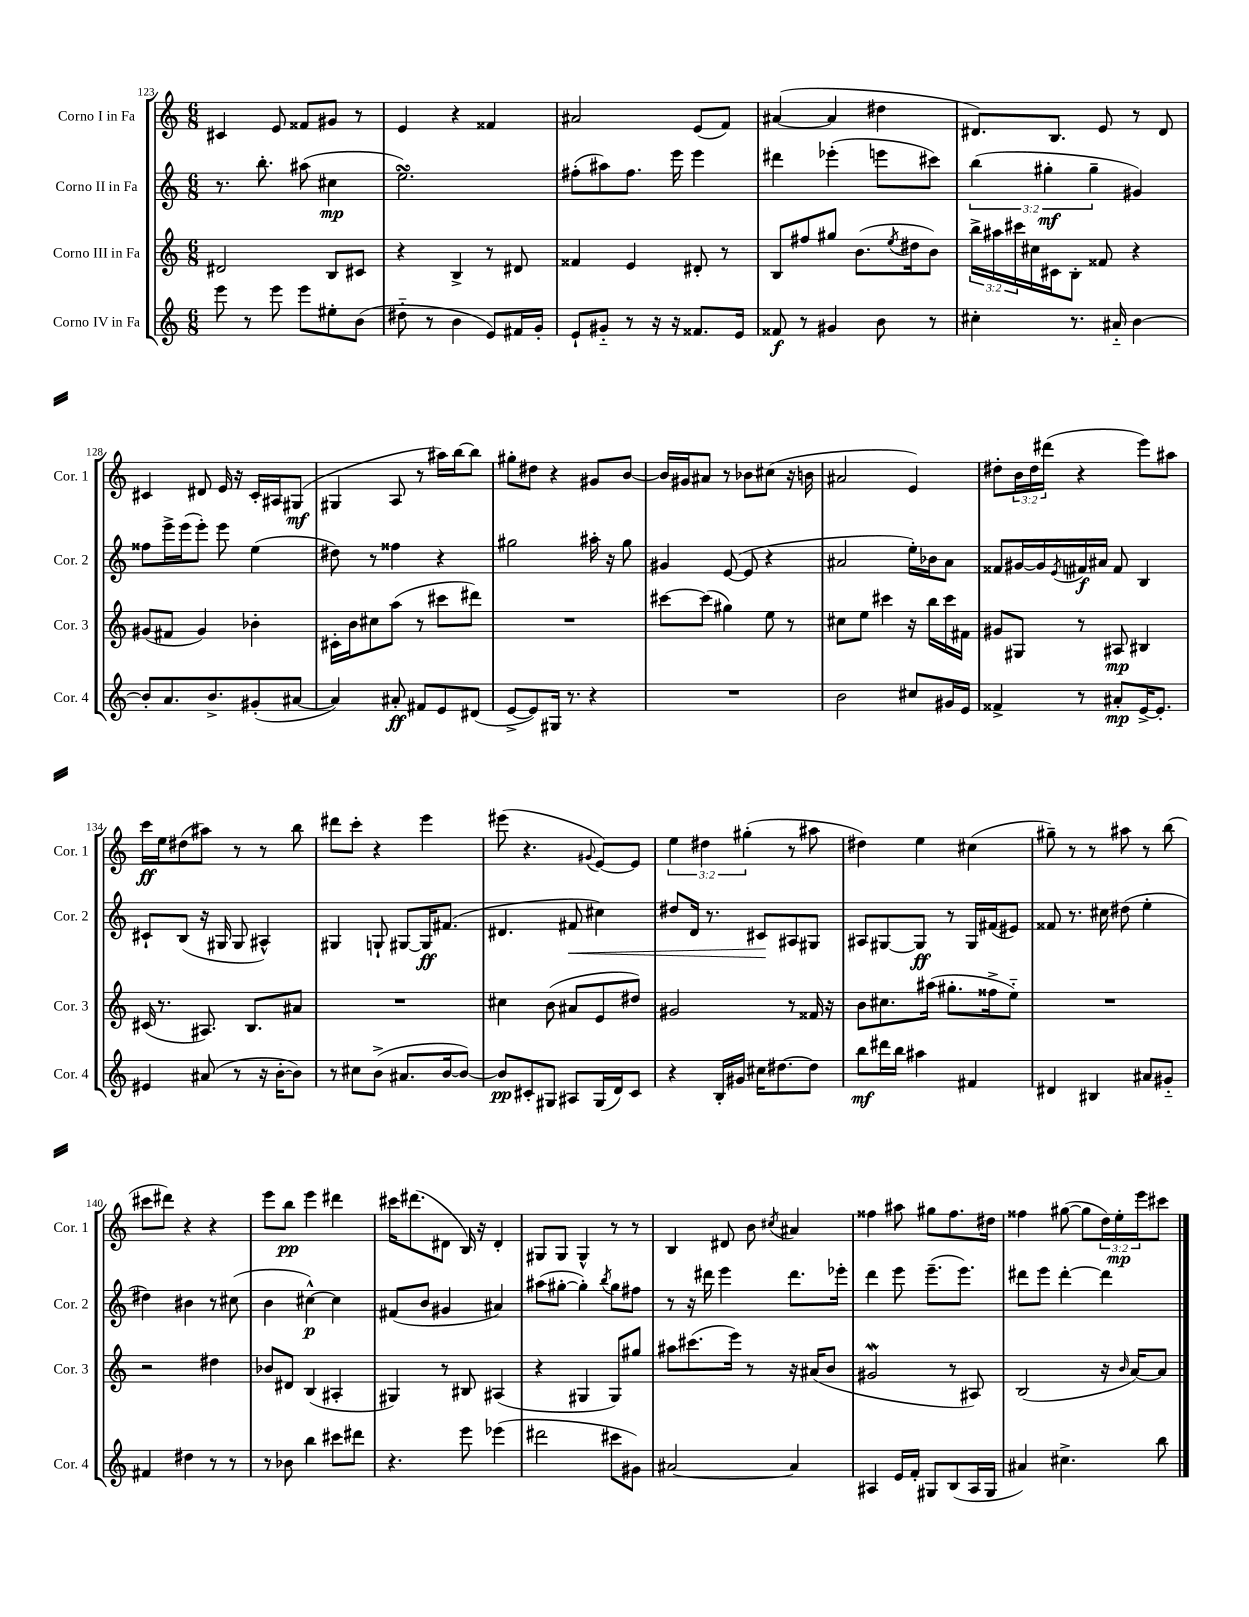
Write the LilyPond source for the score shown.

<<
\new StaffGroup <<
\new Staff = "s0" \with { instrumentName = "Corno I in Fa" shortInstrumentName = "Cor. 1" } {
    \clef treble \key c \major \numericTimeSignature \time 6/8 \override Staff.TupletNumber.text = #tuplet-number::calc-fraction-text
    cis'4 e'8 fisis'8 gis'8 r8 |
    e'4 r4 fisis'4 |
    ais'2 e'8( f'8) |
    ais'4~( ais'4 dis''4 |
    dis'8.) b8. e'8 r8 dis'8 |
    cis'4 dis'8 e'16 r16 cis'16-. ais16 gis8\mf( |
    gis4 a8 r8 ais''16) b''16~ b''8 |
    gis''8-. dis''8 r4 gis'8 b'8~ |
    b'16 gis'16 ais'8 r8 bes'8 cis''8( r16 b'16 |
    ais'2 e'4) |
    dis''8-. \tuplet 3/2 { b'16 dis''16 dis'''16( } r4 e'''8) ais''8 |
    c'''16\ff e''16 dis''8( ais''8) r8 r8 b''8 |
    dis'''8 c'''8-. r4 e'''4 |
    eis'''8( r4. \appoggiatura { gis'8 } e'8~) e'8 |
    \tuplet 3/2 { e''4 dis''4 gis''4-.( } r8 ais''8 |
    dis''4) e''4 cis''4( |
    gis''8--) r8 r8 ais''8 r8 b''8( |
    cis'''8 dis'''8) r4 r4 |
    e'''8 b''8\pp e'''4 dis'''4 |
    cis'''16 dis'''8.( dis'8 b16) r16 dis'4-. |
    gis8 gis8 gis4-^ r8 r8 |
    b4 dis'8 b'8 \acciaccatura { cis''8 } ais'4 |
    fisis''4 ais''8 gis''8 fisis''8. dis''16 |
    fisis''4 gis''8~( gis''8 \tuplet 3/2 { d''16) e''16-.\mp e'''16 } cis'''8 \bar "|." |
}
\new Staff = "s1" \with { instrumentName = "Corno II in Fa" shortInstrumentName = "Cor. 2" } {
    \clef treble \key c \major \numericTimeSignature \time 6/8 \override Staff.TupletNumber.text = #tuplet-number::calc-fraction-text
    r8. b''8.-. ais''8( cis''4\mp |
    e''2.\turn) |
    fis''8-.( ais''8) fis''8. e'''16 e'''4 |
    dis'''4 ees'''4-.( e'''8 cis'''8) |
    \tuplet 3/2 { b''4( gis''4-.\mf gis''4-- } gis'4) |
    fisis''8 e'''16-> e'''16( e'''8-.) e'''8 e''4( |
    dis''8) r8 fisis''4 r4 |
    gis''2 ais''16-. r16 gis''8 |
    gis'4 e'8~( e'8 r4 |
    ais'2 e''16-.) bes'16 ais'8 |
    fisis'8 gis'16~ gis'16 \acciaccatura { e'8 } fis'16\f ais'16 fis'8 b4 |
    cis'8-! b8( r16 gis16 gis8 ais4-^) |
    gis4 g8-! gis8~ gis16\ff fis'8.( |
    dis'4. fis'8\< cis''4) |
    dis''8 d'16 r8. cis'8\! ais8 gis8 |
    ais8 gis8~ gis8\ff r8 gis16 fis'16( eis'8) |
    fisis'8 r8. cis''16 dis''8( e''4-. |
    dis''4) bis'4 r8 cis''8( |
    b'4 cis''4~-^\p) cis''4 |
    fis'8( b'8 gis'4 ais'4) |
    ais''8( gis''8~-. gis''4-.) \acciaccatura { b''8 } gis''8 fis''8 |
    r8 r16 dis'''16 e'''4 dis'''8. ees'''16-. |
    d'''4 e'''8 e'''8.--( e'''8.) |
    dis'''8 e'''8 dis'''4~-. dis'''4 \bar "|." |
}
\new Staff = "s2" \with { instrumentName = "Corno III in Fa" shortInstrumentName = "Cor. 3" } {
    \clef treble \key c \major \numericTimeSignature \time 6/8 \override Staff.TupletNumber.text = #tuplet-number::calc-fraction-text
    dis'2 b8 cis'8 |
    r4 b4-> r8 dis'8 |
    fisis'4 e'4 dis'8-. r8 |
    b8 fis''8 gis''8 b'8.( \acciaccatura { e''8 } dis''16 b'8) |
    \tuplet 3/2 { b''16-> ais''16 cis'''16 } cis''16 cis'16 b8-. fisis'8 r4 |
    gis'8( fis'8 gis'4) bes'4-. |
    cis'16-. b'16 cis''8 a''8( r8 cis'''8 dis'''8) |
    R2. |
    cis'''8~ cis'''8( gis''4) e''8 r8 |
    cis''8 e''8 cis'''4 r16 b''16 cis'''16 fis'16 |
    gis'8 gis8 r8 ais8\mp bis4 |
    cis'16( r8. ais8.) b8. ais'8 |
    R2. |
    cis''4 b'8( ais'8 e'8 dis''8) |
    gis'2 r8 fisis'16 r16 |
    b'8 cis''8. ais''16( gis''8.-. fisis''16-> e''8-_) |
    R2. |
    r2 dis''4 |
    bes'8 dis'8 b4( ais4-. |
    gis4) r8 bis8 ais4( |
    r4 gis4 gis8) gis''8 |
    ais''8 cis'''8.( e'''16) r8 r16 ais'16( b'8 |
    gis'2\mordent r8 ais8) |
    b2( r16 \grace { b'16 } a'16~) a'8 \bar "|." |
}
\new Staff = "s3" \with { instrumentName = "Corno IV in Fa" shortInstrumentName = "Cor. 4" } {
    \clef treble \key c \major \numericTimeSignature \time 6/8
    e'''8 r8 e'''8 e'''8 eis''8-. b'8( |
    dis''8-_ r8 b'4 e'8) fis'16 g'16-. |
    e'8-! gis'8-_ r8 r16 r16 fisis'8. e'16 |
    fisis'8\f r8 gis'4 b'8 r8 |
    cis''4-. r8. ais'16-_ b'4~ |
    b'8-. a'8. b'8.-> gis'8-.( ais'8~ |
    ais'4) ais'8-.\ff fis'8 e'8 dis'8( |
    e'8~-> e'8) gis16 r8. r4 |
    R2. |
    b'2 cis''8 gis'16 e'16 |
    fisis'4-> r8 ais'8-.\mp e'16~-> e'8.-. |
    eis'4 ais'8( r8 r16 b'16~-. b'8) |
    r8 cis''8 b'8->( ais'8. b'16~ b'8~) |
    b'8\pp cis'8-. gis8 ais8 gis16( d'16) cis'8 |
    r4 b16-. gis'16 cis''16 dis''8.~ dis''8 |
    b''8\mf dis'''16 b''16 ais''4 fis'4 |
    dis'4 bis4 ais'8 gis'8-_ |
    fis'4 dis''4 r8 r8 |
    r8 bes'8 b''4 cis'''8 dis'''8 |
    r4. e'''8 ees'''4( |
    dis'''2 cis'''8 gis'8) |
    ais'2~ ais'4 |
    ais4 e'16 f'16-. gis8 b8( ais16 gis16 |
    ais'4) cis''4.-> b''8 \bar "|." |
}
>>
>>
\layout { \context { \Score currentBarNumber = #123 } }
